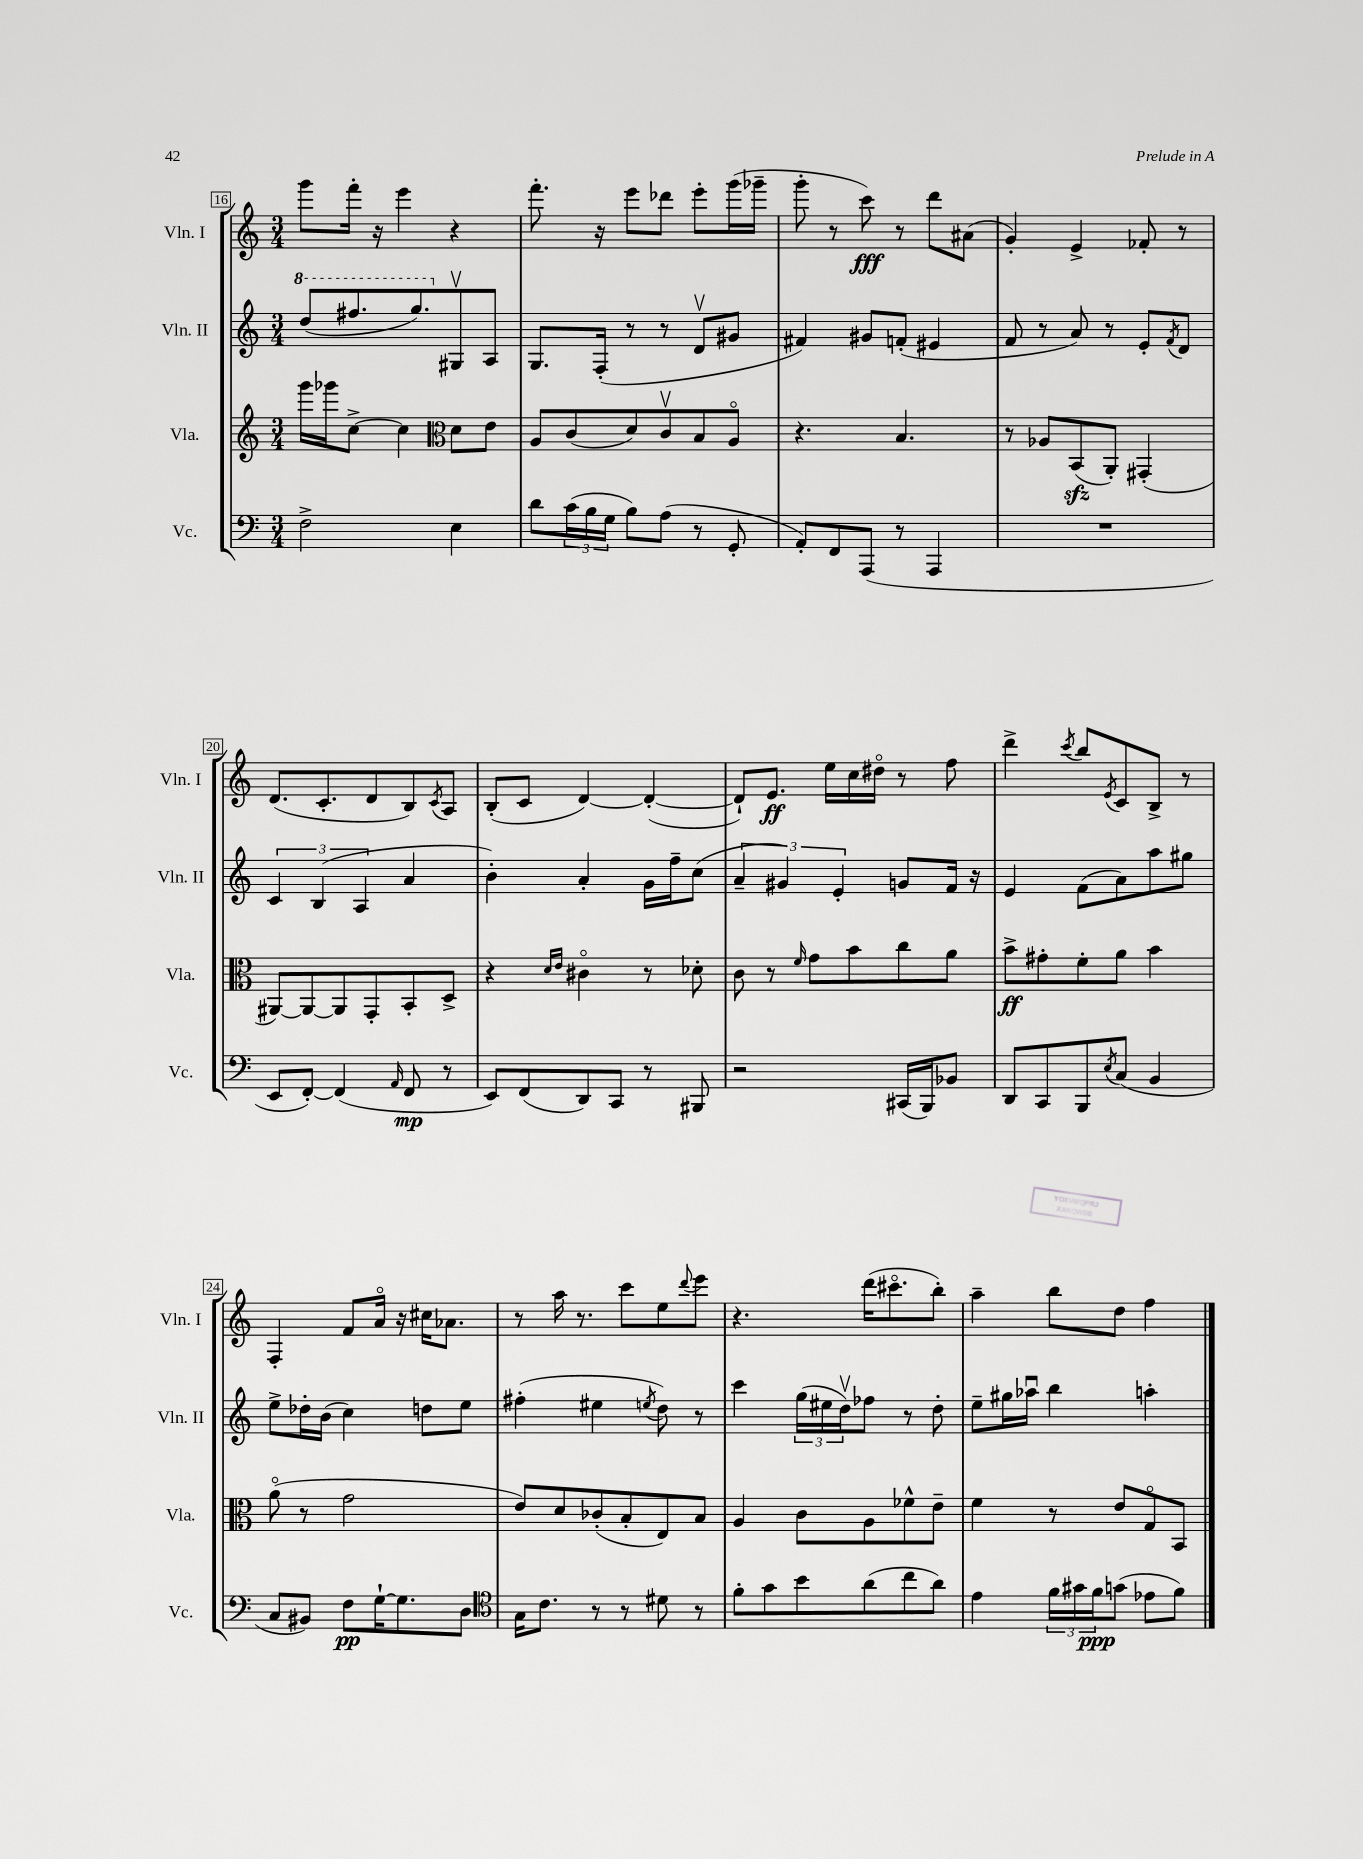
<<
\new StaffGroup <<
\new Staff = "s0" \with { instrumentName = "Vln. I" shortInstrumentName = "Vln. I" } {
    \clef treble \key c \major \numericTimeSignature \time 3/4
    g'''8 f'''16-. r16 e'''4 r4 |
    f'''8.-. r16 e'''8 des'''8 e'''8-. g'''16( ges'''16-- |
    g'''8-. r8 c'''8\fff) r8 d'''8 ais'8( |
    g'4-.) e'4-> fes'8-. r8 |
    d'8.( c'8.-. d'8 b8) \acciaccatura { c'8 } a8 |
    b8-.( c'8 d'4~) d'4~-.( |
    d'8-!) e'8.\ff e''16 c''16 dis''16\flageolet r8 f''8 |
    d'''4-> \acciaccatura { c'''8 } b''8 \acciaccatura { e'8 } c'8 b8-> r8 |
    f4-. f'8 a'16\flageolet r16 cis''16 aes'8. |
    r8 a''16 r8. c'''8 e''8 \appoggiatura { d'''8 } e'''8 |
    r4. d'''16( cis'''8.\flageolet b''8-.) |
    a''4-- b''8 d''8 f''4 \bar "|." |
}
\new Staff = "s1" \with { instrumentName = "Vln. II" shortInstrumentName = "Vln. II" } {
    \clef treble \key c \major \numericTimeSignature \time 3/4
    \ottava #1 d'''8( fis'''8. g'''8.) \ottava #0 gis8\upbow a8 |
    g8. f16-.( r8 r8 d'8\upbow gis'8 |
    fis'4) gis'8 f'8-.( eis'4 |
    f'8 r8 a'8) r8 e'8-. \acciaccatura { f'8 } d'8 |
    \tuplet 3/2 { c'4 b4( a4 } a'4 |
    b'4-.) a'4-. g'16 f''16-- c''8( |
    \tuplet 3/2 { a'4-- gis'4) e'4-. } g'8 f'16 r16 |
    e'4 f'8( a'8) a''8 gis''8 |
    e''8-> des''16-. b'16( c''4) d''8 e''8 |
    fis''4-.( eis''4 \acciaccatura { e''8 } d''8) r8 |
    c'''4 \tuplet 3/2 { g''16( eis''16 d''16\upbow) } fes''8 r8 d''8-. |
    e''8-- gis''16 aes''16\downbow b''4 a''4-. \bar "|." |
}
\new Staff = "s2" \with { instrumentName = "Vla." shortInstrumentName = "Vla." } {
    \clef treble \key c \major \numericTimeSignature \time 3/4
    g'''16 ges'''16 c''8~-> c''4 \clef alto d'8 e'8 |
    a8 c'8( d'8) c'8\upbow b8 a8\flageolet |
    r4. b4. |
    r8 aes8 b,8\sfz( a,8-.) gis,4-.( |
    ais,8~) ais,8~ ais,8 g,8-. b,8-. d8-> |
    r4 \grace { d'16 e'16 } cis'4\flageolet r8 des'8-. |
    c'8 r8 \grace { f'16 } g'8 b'8 c''8 a'8 |
    b'8->\ff gis'8-. f'8-. a'8 b'4 |
    a'8\flageolet( r8 g'2 |
    e'8) d'8 ces'8-.( b8-. e8) b8 |
    a4 c'8 a8 fes'8-^ e'8-- |
    f'4 r8 e'8 g8\flageolet b,8 \bar "|." |
}
\new Staff = "s3" \with { instrumentName = "Vc." shortInstrumentName = "Vc." } {
    \clef bass \key c \major \numericTimeSignature \time 3/4
    f2-> e4 |
    d'8 \tuplet 3/2 { c'16( b16 g16 } b8) a8( r8 g,8-. |
    a,8-.) f,8 a,,8( r8 a,,4 |
    R2. |
    e,8 f,8~-.) f,4( \grace { a,16 } f,8\mp r8 |
    e,8) f,8( d,8) c,8 r8 bis,,8 |
    r2 cis,16( b,,16) bes,8 |
    d,8 c,8 b,,8 \acciaccatura { e8 } c8( b,4 |
    c8 bis,8) f8\pp g16~-! g8. d8 |
    \clef tenor g16 c'8. r8 r8 dis'8 r8 |
    f'8-. g'8 b'8 a'8( c''8 a'8) |
    e'4 \tuplet 3/2 { f'16 gis'16 f'16\ppp } g'8( ees'8 f'8) \bar "|." |
}
>>
>>
\layout { \context { \Score currentBarNumber = #16 \override BarNumber.stencil = #(make-stencil-boxer 0.1 0.3 ly:text-interface::print) } }
